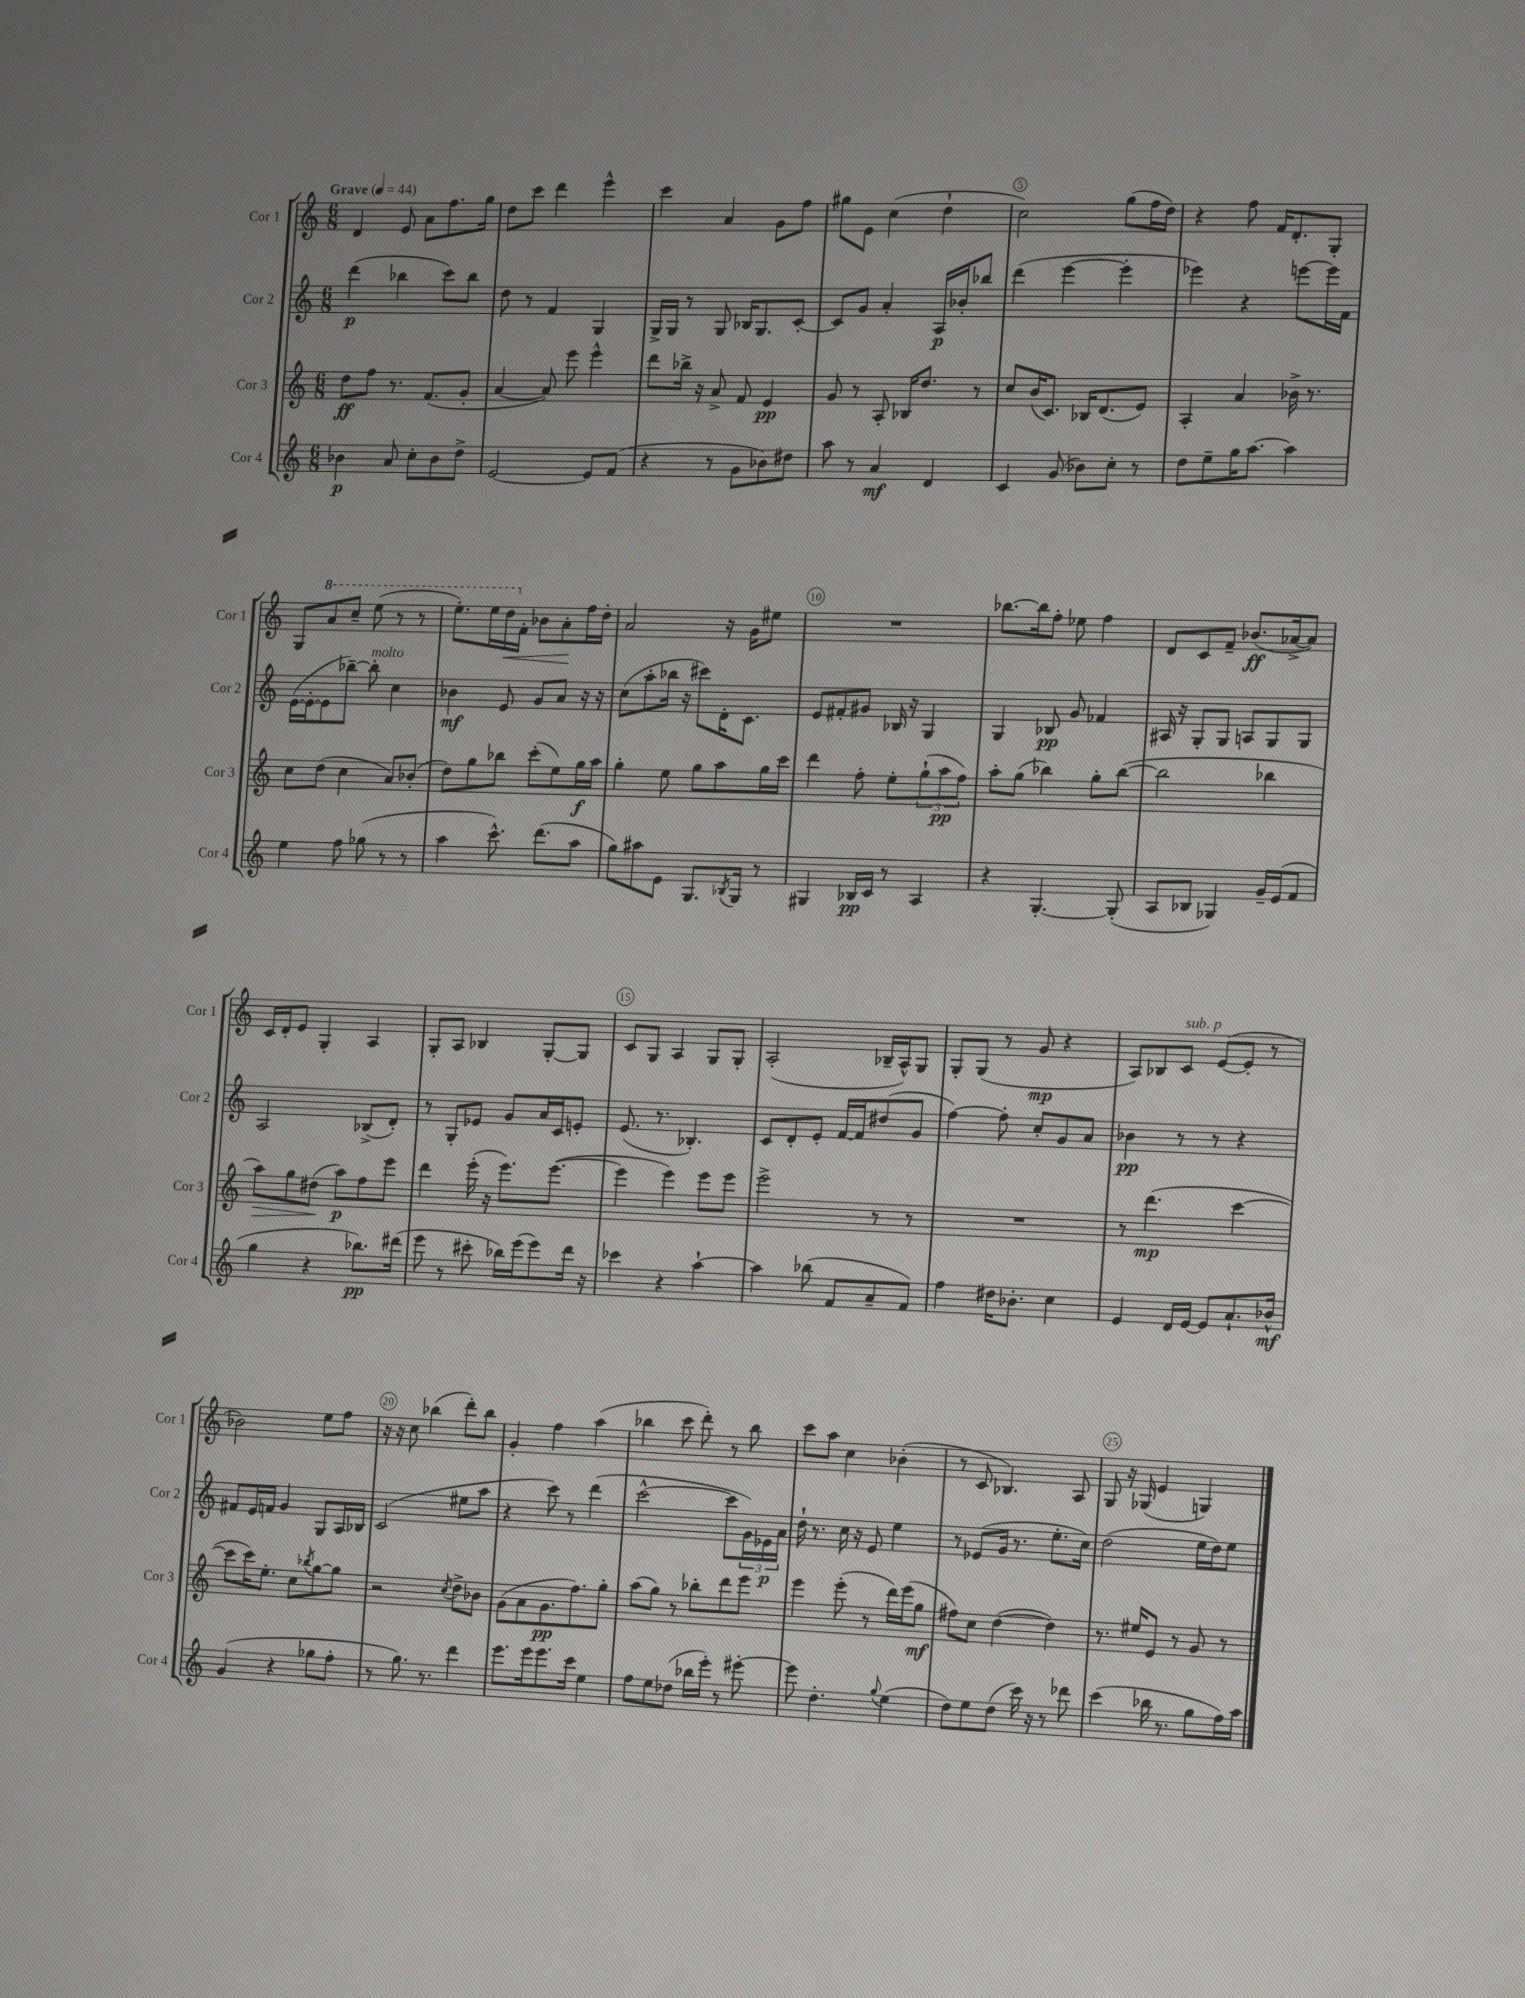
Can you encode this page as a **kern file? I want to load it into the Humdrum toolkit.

**kern	**kern	**kern	**kern
*staff4	*staff3	*staff2	*staff1
*clefG2	*clefG2	*clefG2	*clefG2
*k[]	*k[]	*k[]	*k[]
*M6/8	*M6/8	*M6/8	*M6/8
*MM44	*MM44	*MM44	*MM44
4b-	8dd	(4ddd	4d
.	8ff	.	.
8a	8.r	4bb-	8e
8cc'	.	.	8a
.	(8.f	.	.
8b-	.	8ccc)	8.ff
8dd^	8g'	8bb-	.
.	.	.	16gg
=	=	=	=
[2e	[4a	8dd	8dd
.	.	8r	8ccc
.	8a])	4f	4ddd
.	8eee	.	.
8e]	4eee^^	4G	4eee^^
(8f	.	.	.
=	=	=	=
4r	8ddd	16G^	4ccc
.	.	16G	.
.	16bb-^	8r	.
.	16r	.	.
8r	8a^	8G	4a
8g	8f	16B-	.
.	.	8.G	.
8b-)	4e	.	8g
8dd#	.	[8c'	8ff
=	=	=	=
8aa	8g	8c]	8gg#
8r	8r	8g	8e
4a	8A'	4a'	(4cc
.	16B-	.	.
.	8.dd	.	.
4d	.	16A	4dd`
.	.	16b-'	.
.	8r	8bb-	.
=	=	=	=
4c	8cc	(4ddd	2cc)
.	(16b	.	.
.	8.c)	.	.
(8g	.	[4eee	.
8b-)	16B-	.	.
.	(8.d	.	.
8cc'	.	4eee']	(8gg
8r	8e)	.	16ff
.	.	.	16dd)
=	=	=	=
8dd	4A'	4eee-)	4r
8ee~	.	.	.
16gg	4a	4r	8ff
[8.aa	.	.	.
.	.	.	16f
.	.	.	8.d'
4aa]	16b-^	[8eee	.
.	8.r	.	.
.	.	16eee]	8G'
.	.	16f	.
=	=	=	=
4ee	8cc	([16e	8G
.	.	16e'_	.
.	(8dd	8e]	8aa
8ff	4cc	[8bb-~)	8ccc~
(8gg-	.	8bb-']	(8eee
8r	8a)	4cc	8r
8r	(8b-'	.	8r
=	=	=	=
4aa	8dd)	4b-	8.eee')
.	8gg	.	.
.	.	.	16eee
8.ccc^^)	8bb-	8e	16ddd
.	.	.	16f'
.	(8ccc'	8g	8b-
(8.ddd	.	.	.
.	8ee)	8a	8a'
8aa	16gg	16r	16ff
.	16aa	16r	16dd'
=	=	=	=
8gg)	4gg'	(8cc	2a
8aa#	.	8aa'	.
8e	8ee	16bb-	.
.	.	16r	.
8.G	8gg	8ccc#)	.
.	8aa	16d'	16r
8qB-	.	.	.
16G	.	8.c	16g
8r	16gg	.	8ee#
.	16ccc	.	.
=	=	=	=
4G#	4ddd	8e	2.r
.	.	8f#'	.
16B-	8ff'	8g#	.
16c	.	.	.
8r	8ee'	16B-	.
.	.	16r	.
4A	(12gg`	4G	.
.	12aa	.	.
.	12ff)	.	.
=	=	=	=
4r	8aa'	4G	[8.bb-
.	(8gg	.	.
.	.	.	16bb-]
[4.G'	4bb-)	8B-	8ff'
.	.	8g	8ee-
.	8gg'	4f-	4ff
(8G']	([8bb-	.	.
=	=	=	=
8A	2bb-]	16A#	8d
.	.	16r	.
8B-	.	8G'	8c
4G-)	.	8G	8f~
.	.	8A	(8.b-
16g~	4bb-	8G	.
(16e	.	.	[16a-^
8f	.	8G	8a-])
=	=	=	=
4gg	8aa)	2A	16c
.	.	.	16d'
.	8gg	.	8e
4r	(8dd#	.	4G'
.	8aa)	.	.
8.bb-)	8ff	(8B-^	4A
.	8eee	8d')	.
(16ddd#	.	.	.
=	=	=	=
8eee	4ddd	8r	8G'
8r	.	8G'	8A
8ccc#'	(16eee'	8e-	4B-
.	16r	.	.
16bb-)	8.eee)	8g	.
(16eee	.	.	.
8eee)	.	16a	[8G'
.	([8.eee	16c	.
16ddd	.	8e'	8G]
16r	.	.	.
=	=	=	=
4ccc-	4eee]	(8.e	8c
.	.	.	8G
.	.	8.r	.
4r	4eee)	.	4A
.	.	4.B-')	.
[4aa`	8eee	.	8G
.	8eee	.	8G'
=	=	=	=
4aa]	2eee^	8c	(2A'
.	.	8d'	.
(8bb-	.	8e'	.
8f	.	[16f	.
.	.	16f]	.
8a~	8r	(8dd#	16B-~
.	.	.	16A^^)
8f)	8r	8g	8G
=	=	=	=
4ff	2.r	[4ff)	8G'
.	.	.	(8G
16dd#	.	8ff']	8r
8.b-'	.	.	.
.	.	8cc'	8g
4cc	.	8g	4r
.	.	8a	.
=	=	=	=
4e	8r	4b-	8A)
.	(4.ddd	.	8B-
16d	.	8r	8c
[16e	.	.	.
8e]	.	8r	([8e
8.a`	[4ccc	4r	8e']
.	.	.	8r
16b-^^	.	.	.
=	=	=	=
(4g	8ccc]	8f#	2b-)
.	16ccc)	16e	.
.	8.ee'	16f	.
4r	.	4g	.
.	8cc	.	.
.	8qbb-	.	.
8gg-	[8gg	8G	8ee
8ff'	8gg]	16A	8ff
.	.	16B-	.
=	=	=	=
8r	2r	(2c	16r
.	.	.	16r
8.gg)	.	.	8cc
.	.	.	(4bb-
8.r	.	.	.
.	8qcc	.	.
4ddd	8dd^	8ee#	8ddd')
.	8b-	8aa	8bb-
=	=	=	=
8.eee	(8g	4r	4g'
.	8a	.	.
16eee	.	.	.
8.eee	8.g	8ccc)	4ff
.	.	8r	.
16ccc	8.ff)	.	.
4ee	.	(4ddd	(4aa
.	8gg'	.	.
=	=	=	=
8ff	(8aa	[2ccc^^	4bb-
8ee	8gg)	.	.
(8dd-	8r	.	8ccc
16bb-	8bb-'	.	8ddd')
16eee')	.	.	.
8r	8ddd	8ccc]	8r
[8eee#'	8eee	24g)	8bb-
.	.	24e-	.
.	.	24a	.
=	=	=	=
8eee#]	4eee	16dd`	8ccc
.	.	8.r	.
4.dd'	.	.	8aa
.	(8eee'	16cc	4cc
.	.	16r	.
.	8r	8e	.
8qqgg	.	.	.
(4ee	16ddd)	4ee	(4b-'
.	(16eee	.	.
.	8gg	.	.
=	=	=	=
8dd)	8ff#)	8r	8r
8ee	8cc	(8e-	8c
(8dd	([4dd	16g	4.B-)
.	.	8.r	.
16ccc)	.	.	.
16r	.	.	.
8r	4dd])	8.ee'	.
8ddd-	.	.	8A
.	.	16cc)	.
=	=	=	=
(4ccc	8.r	(2dd	8G
.	.	.	16r
.	16ee#	.	(16G-
16bb-	8e	.	4e
8.r	.	.	.
.	8r	.	.
8gg	8g	16ee	4G)
.	.	16dd)	.
16ff)	8r	8ee	.
16aa	.	.	.
==	==	==	==
*-	*-	*-	*-
